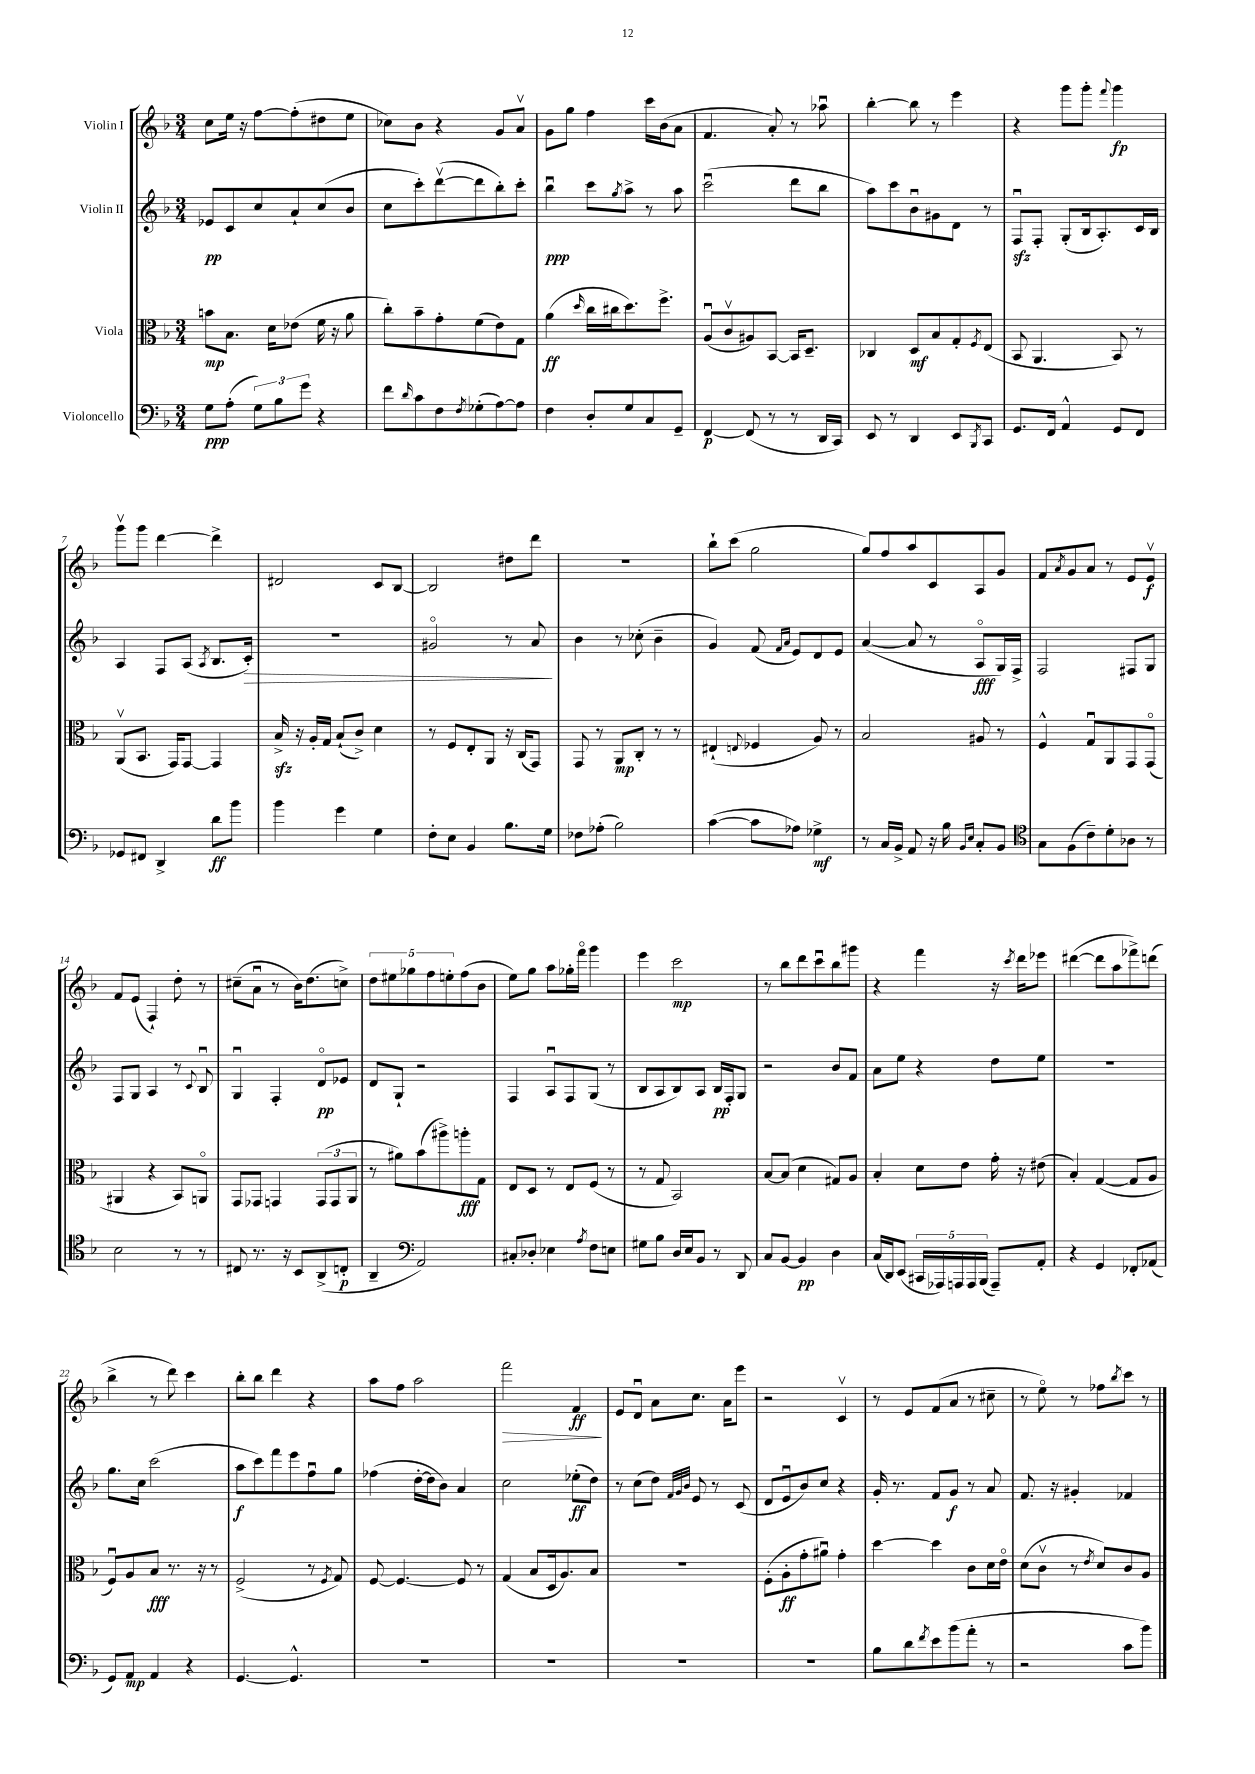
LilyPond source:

<<
\new StaffGroup <<
\new Staff = "s0" \with { instrumentName = "Violin I" } {
    \clef treble \key f \major \numericTimeSignature \time 3/4
    c''8 e''16 r16 f''8~ f''8-.( dis''8 e''8 |
    ces''8) bes'8 r4 g'8 a'8\upbow |
    g'8 g''8 f''4 c'''16 bes'16( a'8 |
    f'4. a'8-.) r8 aes''8\downbow |
    bes''4~-. bes''8 r8 e'''4 |
    r4 g'''8 g'''8-. \appoggiatura { f'''8 } g'''4\fp |
    g'''8\upbow g'''8 d'''4~ d'''4-> |
    dis'2 c'8 bes8~ |
    bes2 dis''8 d'''8 |
    R2. |
    bes''8-! c'''8( g''2 |
    g''8) f''8 a''8 c'8 a8 g'8 |
    f'8 \acciaccatura { a'8 } g'8 a'8 r8 e'8 e'8\upbow\f |
    f'8 e'8( f4-!) d''8-. r8 |
    cis''8--( a'8\downbow r8 bes'16) d''8.( c''8->) |
    \tuplet 5/4 { d''8 eis''8 ges''8 f''8 e''8-. } f''8( bes'8 |
    e''8) g''8 a''8 ges''16-. f'''16\flageolet g'''4 |
    e'''4 c'''2\mp |
    r8 bes''8 d'''8 c'''8\downbow bes''8 gis'''8 |
    r4 f'''4 r16 \acciaccatura { c'''8 } d'''16 ees'''8 |
    dis'''4~( dis'''8 a''8 fes'''8->) d'''8( |
    bes''4-> r8 d'''8) c'''4 |
    bes''8-. bes''8 d'''4 r4 |
    a''8 f''8 a''2 |
    f'''2\> f'4\ff\! |
    e'8 d'8\downbow a'8 c''8. a'16 e'''8 |
    r2 c'4\upbow |
    r8 e'8 f'8( a'8 r8 cis''8-- |
    r8 e''8\flageolet) r8 fes''8 \acciaccatura { bes''8 } c'''8 r8 \bar "|." |
}
\new Staff = "s1" \with { instrumentName = "Violin II" } {
    \clef treble \key f \major \numericTimeSignature \time 3/4
    ees'8\pp c'8 c''8 a'8-! c''8( bes'8 |
    c''8 c'''8-.) d'''8~\upbow( d'''8 bes''8-.) c'''8-. |
    bes''4\downbow\ppp c'''8 \acciaccatura { g''8 } a''8-> r8 a''8 |
    c'''2\downbow( d'''8 bes''8 |
    a''8) c'''8 bes'8\downbow gis'8 d'8 r8 |
    f8\downbow\sfz f8-. g8-.( bes16 a8.-.) c'16 bes16 |
    a4 f8 a8( \acciaccatura { a8 } bes8. c'16-.\>) |
    R2. |
    gis'2\flageolet r8 a'8\! |
    bes'4 r8 ces''8-.( bes'4-- |
    g'4) f'8( \grace { f'16 a'16 } e'8) d'8 e'8 |
    a'4~( a'8 r8 a8\flageolet\fff g16) f16-> |
    f2 fis8 g8 |
    f8 g8 a4 r8 \appoggiatura { c'8 } bes8\downbow |
    g4\downbow f4-. d'8\flageolet\pp ees'8 |
    d'8 g8-! r2 |
    f4 a8\downbow f8 g8( r8 |
    bes8 a8 bes8) a8 bes16\pp f16-. g8 |
    r2 bes'8 f'8 |
    a'8 e''8 r4 d''8 e''8 |
    R2. |
    g''8. c''16 c'''2( |
    a''8\f c'''8) f'''8 e'''8 f''8\downbow g''8 |
    fes''4( d''16~-. d''16 bes'8) a'4 |
    c''2 ees''8-.\ff( d''8) |
    r8 c''8( d''8) \grace { f'32 g'32 bes'32 } e'8 r8 c'8( |
    d'8 e'8\downbow bes'8) c''8 r4 |
    g'16-. r8. f'8 g'8\f r8 a'8 |
    f'8. r16 gis'4-. fes'4 \bar "|." |
}
\new Staff = "s2" \with { instrumentName = "Viola" } {
    \clef alto \key f \major \numericTimeSignature \time 3/4
    b'8\mp bes8. d'16 ees'8( f'16 r16 a'8 |
    c''8-.) bes'8-- g'8-. f'8( e'8) g8 |
    a'4\ff( \grace { d''16 } c''16 cis''16 d''8.) f''8.-> |
    a8\downbow( c'8\upbow ais8) bes,8~ bes,16 d8.-- |
    ces4 d8\mf bes8 g8-. \acciaccatura { f8 } e8( |
    bes,8 a,4. bes,8) r8 |
    a,8\upbow( bes,8. g,16) g,8~ g,4 |
    bes16->\sfz r16 a16-. g16 bes8-!( c'8->) d'4 |
    r8 f8 e8-. a,8 r16 c16( g,8) |
    g,8 r8 a,8\mp c8-. r8 r8 |
    eis4-!( \appoggiatura { e8 } fes4 a8) r8 |
    bes2 ais8 r8 |
    f4-^ g8\downbow a,8 g,8 g,8\flageolet( |
    ais,4 r4 bes,8) a,8\flageolet |
    g,8 ges,8 g,4 \tuplet 3/2 { g,8( g,8 a,8 } |
    r8 ais'8) bes'8( ais''8->) a''8-.\fff g8 |
    e8 d8 r8 e8 f8( r8 |
    r8 g8 bes,2) |
    bes8~ bes8( d'4 gis8) a8 |
    bes4-. d'8 e'8 g'16-. r16 eis'8( |
    bes4-.) g4~( g8 a8 |
    f8\downbow) a8 bes8\fff r8. r16 r8 |
    f2->( r8 \acciaccatura { f8 } g8) |
    f8~ f4.~ f8 r8 |
    g4( bes8 d16 a8.) bes8 |
    R2. |
    f8-.( a8-.\ff g'8-. ais'8\downbow) g'4-. |
    d''4~ d''4 c'8 d'16 e'16\flageolet |
    d'8( c'8\upbow r8 \acciaccatura { e'8 } d'8) c'8 a8 \bar "|." |
}
\new Staff = "s3" \with { instrumentName = "Violoncello" } {
    \clef bass \key f \major \numericTimeSignature \time 3/4
    g8\ppp a8-.( \tuplet 3/2 { g8) bes8 g'8 } r4 |
    f'8 \grace { d'16 } c'8 f8 \acciaccatura { f8 } ges8-.( a8~) a8 |
    f4 d8-. g8 c8 g,8-- |
    f,4~\p f,8( r8 r8 d,16 c,16) |
    e,8 r8 d,4 e,8 \acciaccatura { bes,,8 } c,8 |
    g,8. f,16 a,4-^ g,8 f,8 |
    ges,8 fis,8 d,4-> d'8\ff bes'8 |
    bes'4 g'4 g4 |
    f8-. e8 bes,4 bes8. g16 |
    fes8 aes8-.( bes2) |
    c'4~( c'8 aes8) ges4->\mf |
    r8 c16 bes,16-> a,8 r16 bes16 \grace { bes,16 e16 } c8-. bes,8 |
    \clef tenor g8 f8( c'8--) d'8-. aes8 r8 |
    bes2 r8 r8 |
    cis8 r8. r16 bes,8 a,8->( c8-.\p |
    a,4-- \clef bass a,2) |
    cis8-. des8-. ees4 \acciaccatura { a8 } f8 e8 |
    gis8 bes8 d16 e16 bes,8 r8 d,8 |
    c8 bes,8~ bes,4\pp d4 |
    c16( d,16) e,8( \tuplet 5/4 { cis,16 aes,,16) a,,16 a,,16 bes,,16( } a,,8--) a,8-. |
    r4 g,4 fes,8-. aes,8( |
    g,8) a,8\mp a,4 r4 |
    g,4.~ g,4.-^ |
    R2. |
    R2. |
    R2. |
    R2. |
    bes8 d'8 \acciaccatura { f'8 } e'8 bes'8( a'8-. r8 |
    r2 c'8 bes'8) \bar "|." |
}
>>
>>
